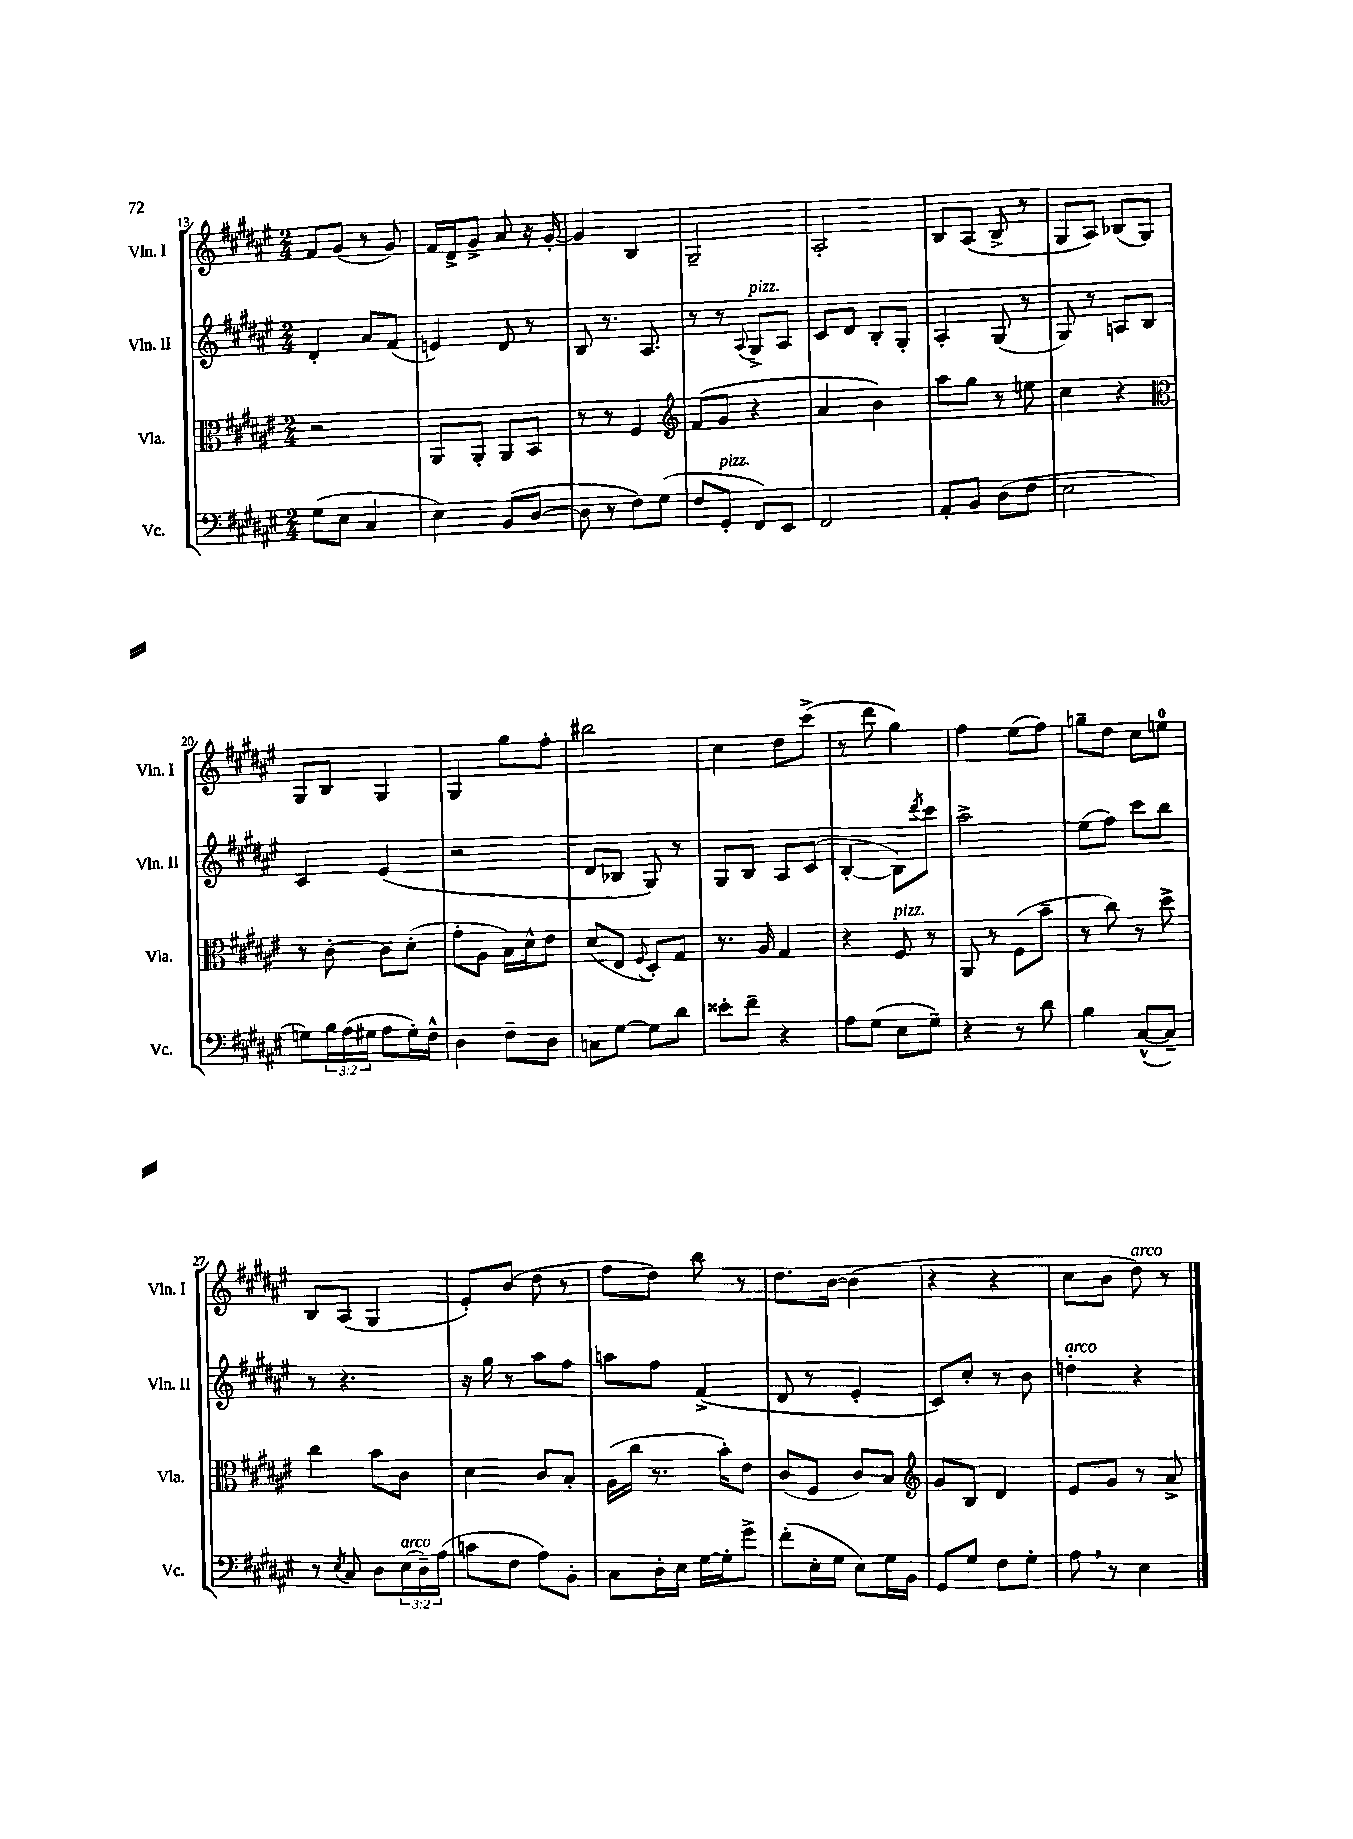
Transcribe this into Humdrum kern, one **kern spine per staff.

**kern	**kern	**kern	**kern
*part4	*part3	*part2	*part1
*staff4	*staff3	*staff2	*staff1
*I"Vc.	*I"Vla.	*I"Vln. II	*I"Vln. I
*I'Vc.	*I'Vla.	*I'Vln. II	*I'Vln. I
*clefF4	*clefC3	*clefG2	*clefG2
*k[f#c#g#d#a#e#]	*k[f#c#g#d#a#e#]	*k[f#c#g#d#a#e#]	*k[f#c#g#d#a#e#]
*M2/4	*M2/4	*M2/4	*M2/4
=13	=13	=13	=13
(8G#\L	2r	4d#'/	8f#/L
8E#\J	.	.	(8g#/J
4C#/	.	8a#/L	8r
.	.	(8f#/J	8g#/)
=14	=14	=14	=14
4E#\)	8AA#/L	4en/)	16f#/LL
.	.	.	16d#^/J
.	8AA#'/J	.	8g#^/J
(8BB/L	8AA#/L	8d#/	8a#/
[8D#/J	8BB/J	8r	16r
.	.	.	[16g#'/
=15	=15	=15	=15
8D#\]	8r	8B/	4g#/]
8r	8r	8.r	.
8F#\L)	4F#/	.	4B/
.	.	8.A#/	.
(8G#\J	.	.	.
=16	=16	=16	=16
*	*clefG2	*	*
8F#/L	(8f#/L	8r	2G#~/
!LO:TX:a:i:t=pizz.	!	!	!
8GG#'/J	8g#/J	8r	.
.	.	8qqA#/	.
!	!	!LO:TX:a:i:t=pizz.	!
8FF#/L)	4r	8G#^/L	.
8EE#/J	.	8A#/J	.
=17	=17	=17	=17
2FF#/	4a#/	8c#/L	2A#'/
.	.	8d#/J	.
.	4b\)	8B'/L	.
.	.	8G#'/J	.
=18	=18	=18	=18
8AA#'/L	8aa#\L	4A#'/	8B/L
8BB/J	8gg#\J	.	(8A#/J
(8D#\L	8r	(8G#/	8B^/
8F#\J	8een\	8r	8r
=19	=19	=19	=19
2E#\	4cc#\	8G#/)	8G#/L
.	.	8r	8A#/J)
.	4r	8An/L	(8B-X/L
.	.	8B/J	8G#/J)
!!LO:LB:g=z
=20	=20	=20	=20
*	*clefC3	*	*
8Gn\L)	8r	4c#/	8G#/L
24B\L	[8c#'\	.	8B/J
(24A#\	.	.	.
24G#X\JJ	.	.	.
8A#\L	8c#\L]	(4e#/	4G#/
16G#'\L)	(8d#'\J	.	.
16F#^^\JJ	.	.	.
=21	=21	=21	=21
4D#\	8g#'\L	2r	4G#/
.	8A#\J	.	.
8F#~\L	16B\LL)	.	8gg#\L
.	16d#^^\J	.	.
8D#\J	8e#\J	.	8ff#'\J
=22	=22	=22	=22
8Cn\L	(8d#/L	8d#/L	2bb#X\
[8G#\J	8E#/J	8B-X/J	.
.	8qqF#/	.	.
8G#\L]	8D#'/L)	8G#/)	.
8d#\J	8G#/J	8r	.
=23	=23	=23	=23
8e##X'\L	8.r	8G#/L	4cc#\
8f#~\J	.	8B/J	.
.	16A#/	.	.
4r	4G#/	8A#/L	8dd#\L
.	.	(8c#/J	(8ccc#^\J
=24	=24	=24	=24
8A#\L	4r	[4B'/	8r
(8G#\J	.	.	8ddd#\
!	!LO:TX:a:i:t=pizz.	!	!
8E#\L	8F#/	8B\L])	4gg#\)
.	.	8qddd#/	.
8G#~\J)	8r	8ccc#\J	.
=25	=25	=25	=25
4r	8AA#/	2aa#^\	4ff#\
.	8r	.	.
8r	(8F#\L	.	(8ee#\L
8d#\	8b~\J	.	8ff#\J)
=26	=26	=26	=26
4B\	8r	(8ee#\L	8ggn~\L
.	8cc#\)	8ff#\J)	8dd#\J
([8C#^^/L	8r	8ccc#\L	8cc#\L
8C#~/J])	8dd#^\	8bb\J	8een\J
!!LO:LB:g=z
=27	=27	=27	=27
8r	4cc#\	8r	8B/L
8qE#/	.	.	.
8C#/	.	4.r	(8A#/J
8D#\L	8b\L	.	4G#/
!LO:TX:a:i:t=arco	!	!	!
(24E#\L	8c#\J	.	.
24D#~\)	.	.	.
(24A#\JJ	.	.	.
=28	=28	=28	=28
8cn\L	4d#\	16r	8e#'/L)
.	.	16gg#\	.
8F#\J	.	8r	(8b/J
8A#\L)	8c#/L	8aa#\L	8dd#\
8BB'\J	8B'/J	8ff#\J	8r
=29	=29	=29	=29
8C#\L	(16A#\LL	8aan\L	8ff#\L
.	16cc#\JJ	.	.
16D#'\L	8.r	8ff#\J	8dd#\J)
16E#\JJ	.	.	.
[16G#\LL	.	(4f#^/	8bb\
16G#'\J]	16b'\KL)	.	.
8g#^\J	8e#\J	.	8r
=30	=30	=30	=30
(8f#'\L	(8c#/L	8d#/	8.dd#\L
16E#'\L	8F#/J	8r	.
16G#\JJ	.	.	[16b\Jk
8E#\L)	8c#/L)	4e#'/	(4b\]
16G#\L	8B/J	.	.
16BB\JJ	.	.	.
=31	=31	=31	=31
*	*clefG2	*	*
8GG#/L	8g#/L	8c#/L)	4r
8G#/J	8B/J	8cc#'/J	.
8F#\L	4d#/	8r	4r
8G#'\J	.	8b\	.
=32	=32	=32	=32
!	!	!LO:TX:a:i:t=arco	!
8A#,\	8e#/L	4ddn'\	8cc#\L
8r	8g#/J	.	8b\J
!	!	!	!LO:TX:a:i:t=arco
4E#\	8r	4r	8dd#\)
.	8a#^/	.	8r
==	==	==	==
*-	*-	*-	*-
